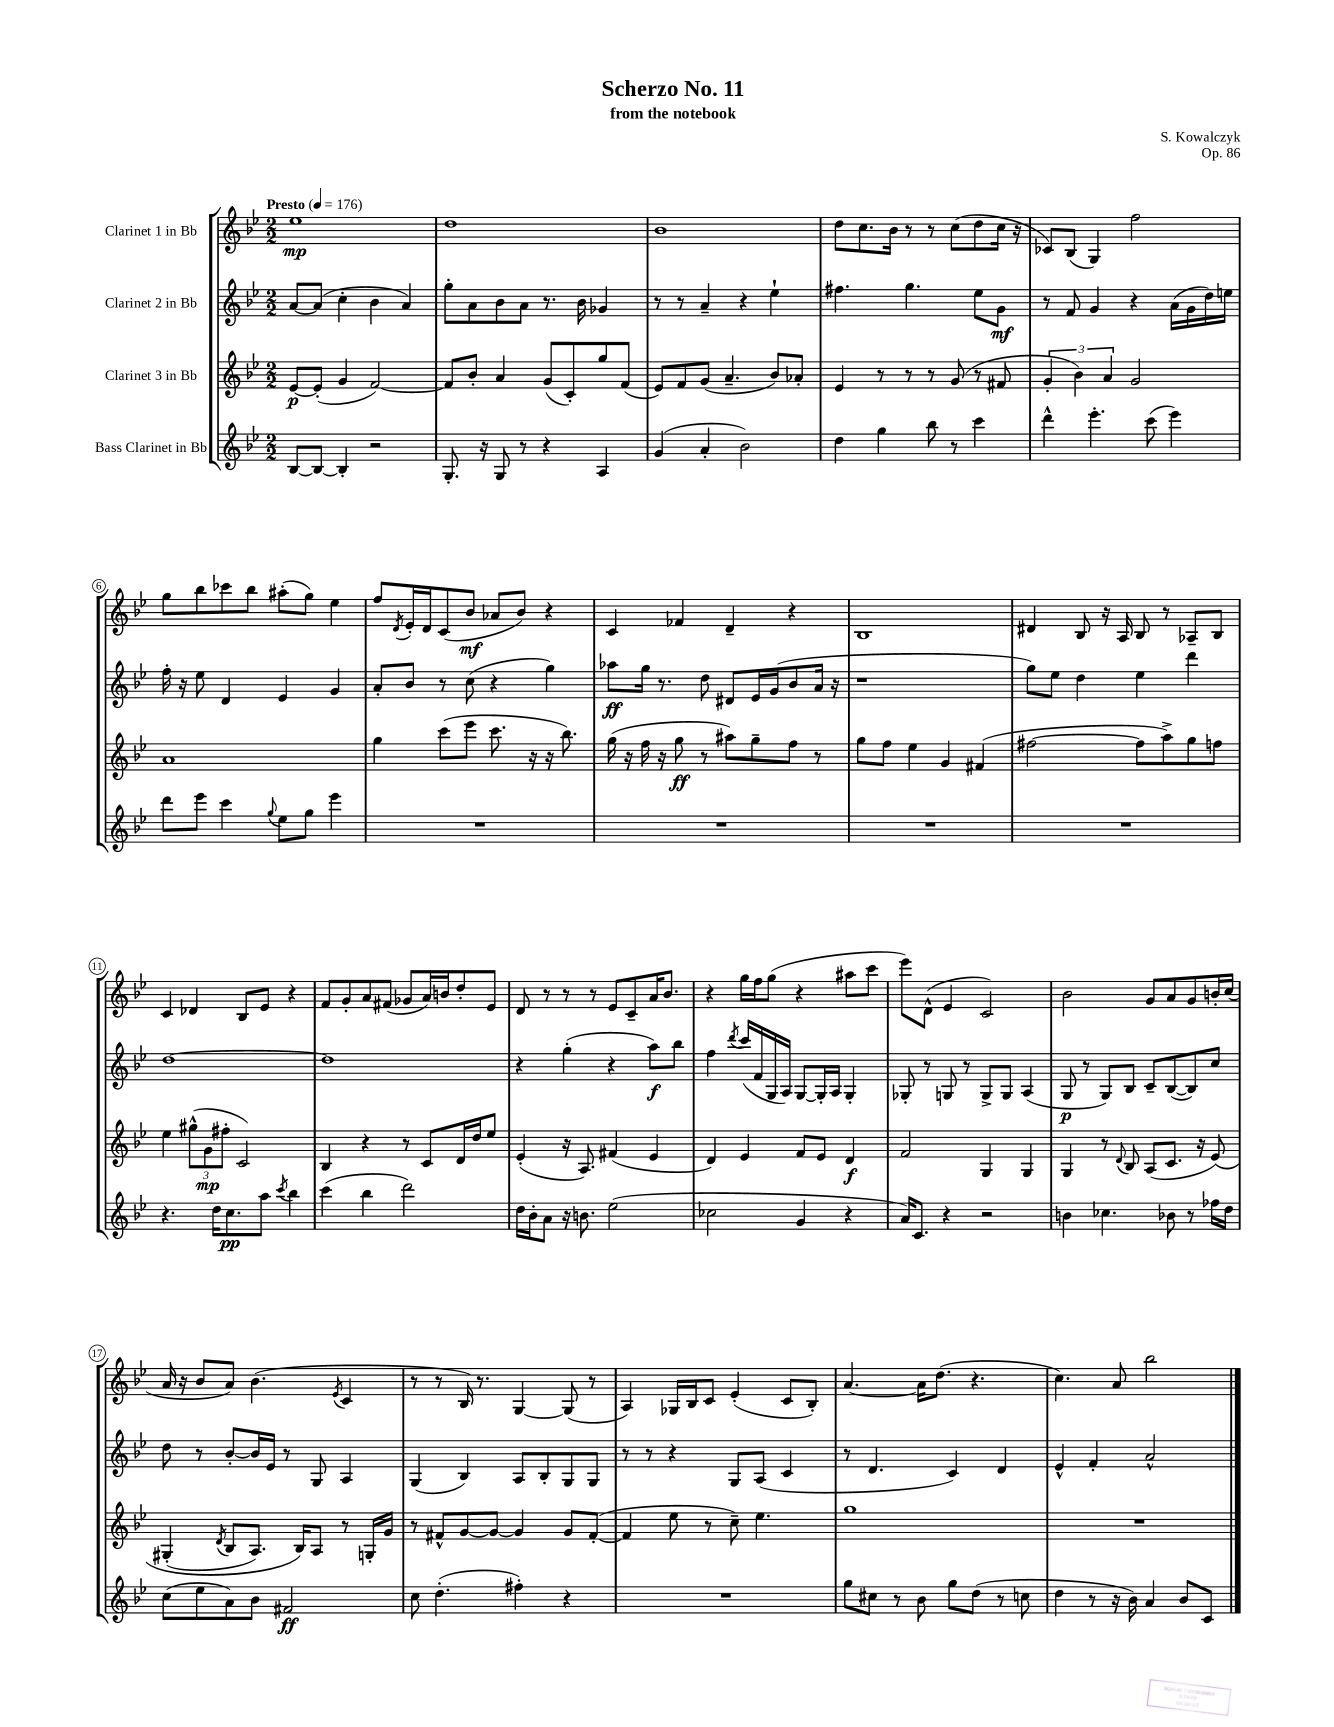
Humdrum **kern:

**kern	**kern	**kern	**kern
*staff4	*staff3	*staff2	*staff1
*clefG2	*clefG2	*clefG2	*clefG2
*k[b-e-]	*k[b-e-]	*k[b-e-]	*k[b-e-]
*M2/2	*M2/2	*M2/2	*M2/2
*MM176	*MM176	*MM176	*MM176
[8B-	[8e-	[8a	1ee-
8B-_	(8e-']	(8a]	.
4B-']	4g	4cc'	.
2r	[2f)	4b-	.
.	.	4a)	.
=	=	=	=
8.G'	8f]	8gg'	1dd
.	8b-'	8a	.
16r	.	.	.
8G	4a	8b-	.
8r	.	8a	.
4r	(8g	8.r	.
.	8c')	.	.
.	.	16b-	.
4A	8gg	4g-	.
.	(8f	.	.
=	=	=	=
(4g	8e-)	8r	1b-
.	8f	8r	.
4a'	(8g	4a~	.
.	4.a~	.	.
2b-)	.	4r	.
.	8b-)	4ee-`	.
.	8a-'	.	.
=	=	=	=
4dd	4e-	4.ff#	8dd
.	.	.	8.cc
4gg	8r	.	.
.	.	.	16b-
.	8r	4.gg	8r
8bb-	8r	.	8r
8r	(8g	.	(8cc
4ccc	8r	8ee-	8dd
.	8f#	8g	16cc
.	.	.	16r
=	=	=	=
4ddd^^	6g'	8r	8c-)
.	.	8f	(8B-
.	6b-)	.	.
4.eee-'	.	4g	4G)
.	6a	.	.
.	2g	4r	2ff
(8ccc	.	.	.
4eee-)	.	(16a	.
.	.	16g	.
.	.	16dd)	.
.	.	16ee	.
=	=	=	=
8ddd	1a	16ff'	8gg
.	.	16r	.
8eee-	.	8ee-	8bb-
4ccc	.	4d	8ccc-
.	.	.	8bb-
8qqgg	.	.	.
8ee-	.	4e-	(8aa#'
8gg	.	.	8gg)
4eee-	.	4g	4ee-
=	=	=	=
1r	4gg	8a'	8ff
.	.	.	8qd
.	.	8b-	16e-'
.	.	.	16d
.	(8ccc	8r	(8c
.	8eee-	(8cc	8b-
.	8.ccc	4r	8a-
.	.	.	8b-)
.	16r	.	.
.	16r	4gg)	4r
.	8.bb-)	.	.
=	=	=	=
1r	(16gg	8aa-	4c
.	16r	.	.
.	16ff	16gg	.
.	16r	8.r	.
.	8gg	.	4f-
.	8r	8dd	.
.	8aa#)	8d#	4d~
.	8gg~	16e-	.
.	.	(16g	.
.	8ff	8b-	4r
.	8r	16a	.
.	.	16r	.
=	=	=	=
1r	8gg	1r	1B-
.	8ff	.	.
.	4ee-	.	.
.	4g	.	.
.	(4f#	.	.
=	=	=	=
1r	[2ff#	8gg)	4d#
.	.	8ee-	.
.	.	4dd	8B-
.	.	.	16r
.	.	.	16A
.	8ff#]	4ee-	8B-
.	8aa^)	.	8r
.	8gg	4ddd	8A-~
.	8ff	.	8B-
=	=	=	=
4.r	4ee-	[1dd	4c
.	(12gg#^^	.	4d-
.	12g	.	.
16dd	.	.	.
.	12ff#'	.	.
8.cc	.	.	.
.	2c)	.	8B-
8aa	.	.	8e-
8qccc	.	.	.
4bb-	.	.	4r
=	=	=	=
(4ccc	4B-	1dd]	8f
.	.	.	8g'
4bb-	4r	.	8a
.	.	.	(8f#
2ddd)	8r	.	8g-
.	8c	.	16a)
.	.	.	16b
.	16d	.	8dd'
.	16dd	.	.
.	8ee-	.	8e-
=	=	=	=
16dd	(4e-'	4r	8d
16b-'	.	.	.
8a	.	.	8r
16r	16r	(4gg'	8r
8.b	8.A)	.	.
.	.	.	8r
(2ee-	(4f#	4r	8e-
.	.	.	8c~
.	4e-	8aa)	16a
.	.	.	8.b-
.	.	8bb-	.
=	=	=	=
2cc-	4d)	4ff	4r
.	.	8qddd	.
.	4e-	(16ccc	16gg
.	.	16f	16ff
.	.	16G	(8gg
.	.	16A)	.
4g	8f	[8G	4r
.	8e-	16G']	.
.	.	16A	.
4r	4d	4G'	8aa#
.	.	.	8ccc
=	=	=	=
16a)	2f	8G-'	8eee-)
8.c	.	.	.
.	.	8r	(8d^^
4r	.	8G	4e-
.	.	8r	.
2r	4G	8G^	2c)
.	.	8G	.
.	4G	(4A	.
=	=	=	=
4b	4G	8G	2b-
.	.	8r	.
4.cc-	8r	8G)	.
.	8qqd	.	.
.	8B-	8B-	.
.	(8A	8c~	8g
8b-	8.c	([8B-	8a
8r	.	8B-])	8g
.	16r	.	.
16ff-	&(8e-)	8cc	16b'
16dd	.	.	(16cc
=	=	=	=
(8cc	(4G#'	8dd	16a
.	.	.	16r
8ee-	.	8r	8b-
.	8qd	.	.
8a)	8B-	[8b-'	8a)
8b-	8.A)	16b-]	(4.b-
.	.	16e-	.
2f#	.	8r	.
.	16B-&)	.	.
.	8A	8G	.
.	.	.	8qe-
.	8r	4A	4c
.	16G'	.	.
.	16g	.	.
=	=	=	=
8cc	8r	(4G	8r
(4.dd'	8f#^^	.	8r
.	[8g	4B-)	16B-)
.	.	.	8.r
.	8g_	.	.
4ff#')	4g]	8A	[4G
.	.	8B-'	.
4r	8g	8G	(8G]
.	([8f#'	8G	8r
=	=	=	=
1r	4f#]	8r	4A)
.	.	8r	.
.	8ee-	4r	16G-
.	.	.	16B-
.	8r	.	8c
.	8cc~)	8G	(4e-'
.	4.ee-	(8A	.
.	.	4c	8c
.	.	.	8B-')
=	=	=	=
8gg	1gg	8r	[4.a
8cc#	.	4.d	.
8r	.	.	.
8b-	.	.	16a]
.	.	.	(8.dd
8gg	.	4c)	.
(8dd	.	.	4.r
8r	.	4d	.
8cc	.	.	.
=	=	=	=
4dd	1r	4e-^^	4.cc)
8r	.	4f'	.
16r	.	.	8a
16b-)	.	.	.
4a	.	2a^^	2bb-
8b-	.	.	.
8c	.	.	.
==	==	==	==
*-	*-	*-	*-
